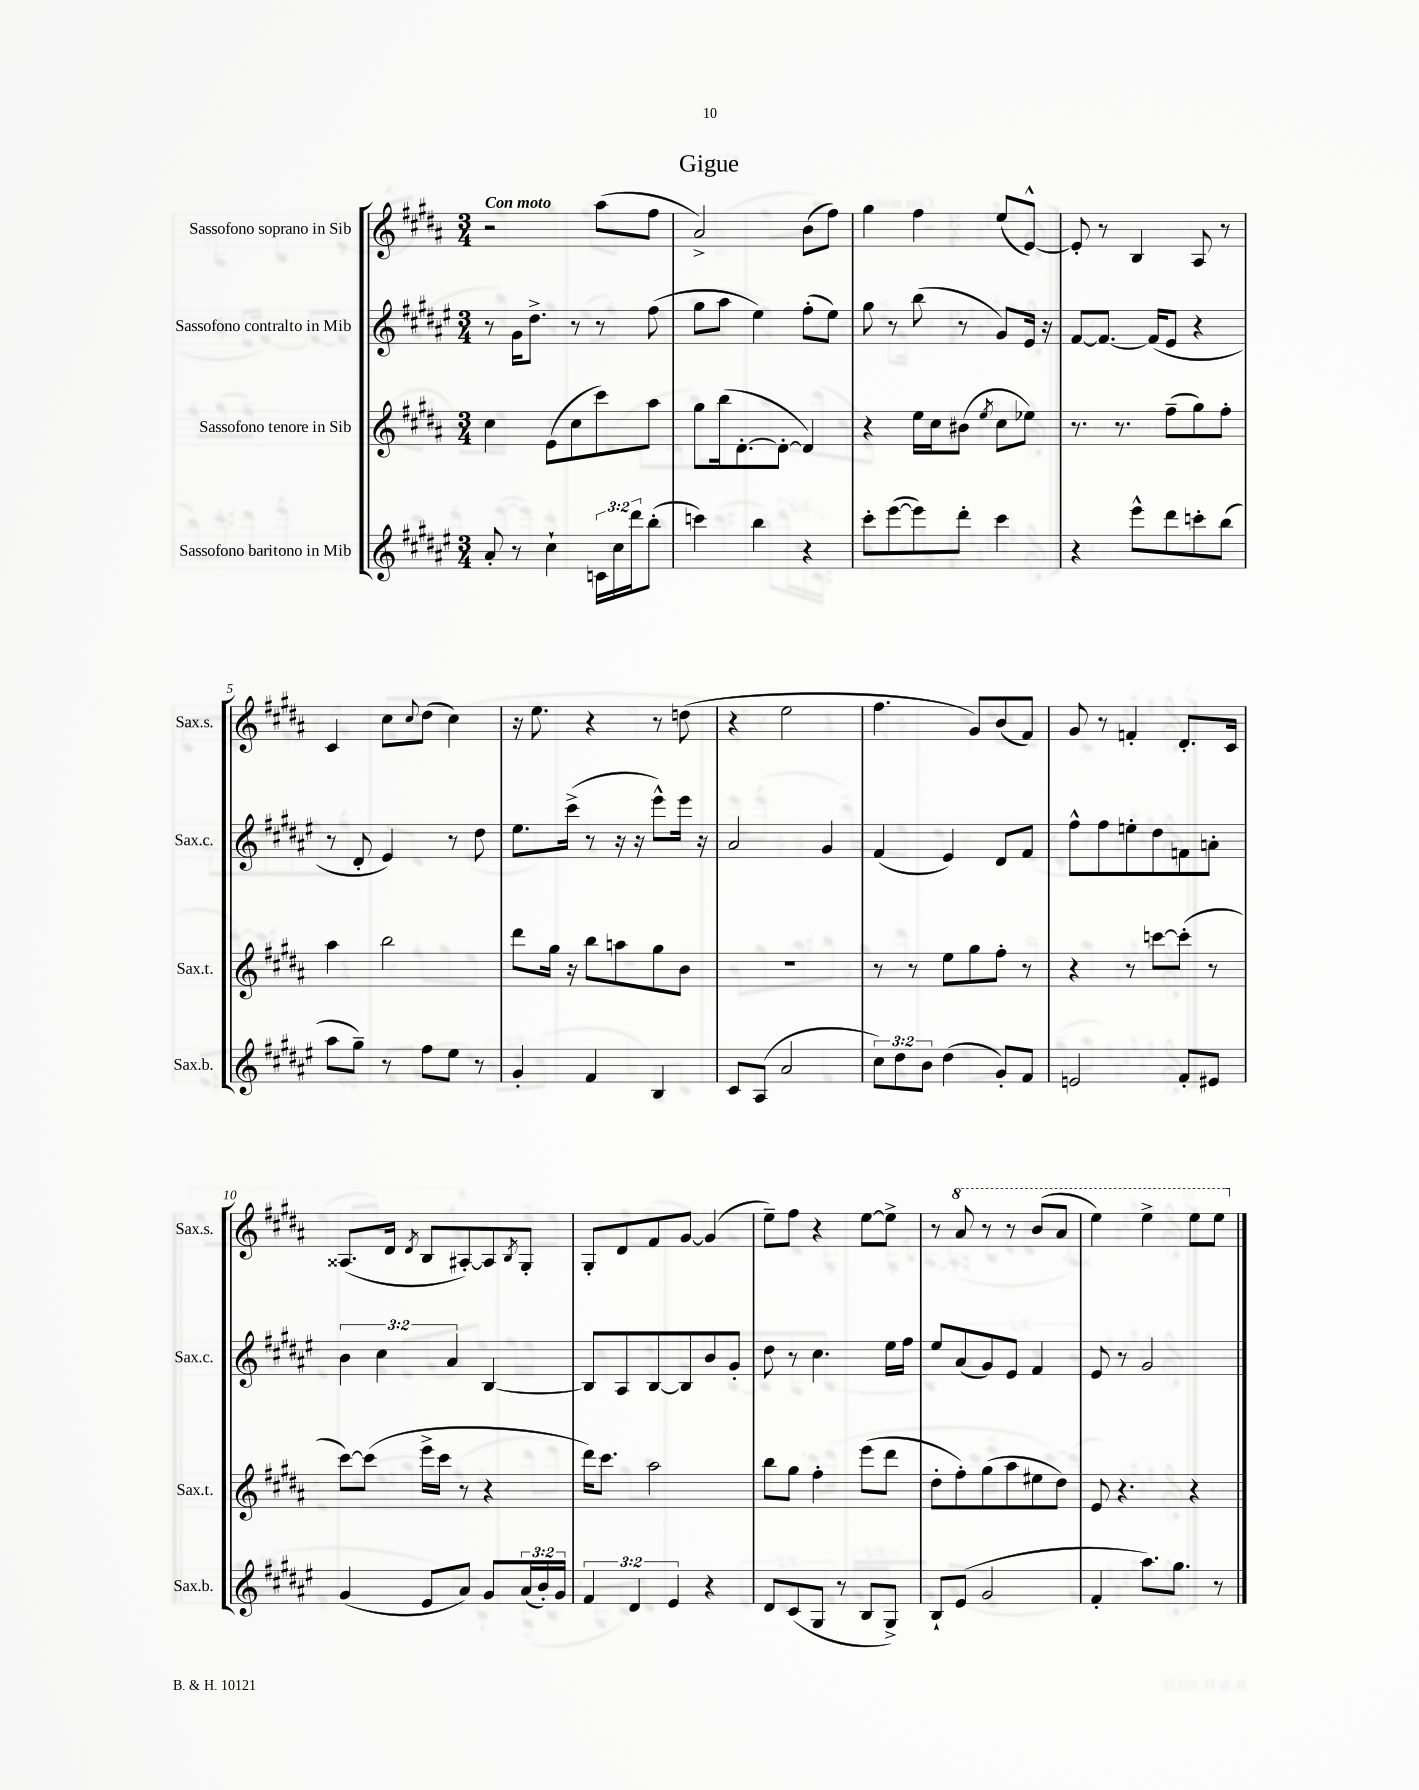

**kern	**kern	**kern	**kern
*staff4	*staff3	*staff2	*staff1
*clefG2	*clefG2	*clefG2	*clefG2
*k[f#c#g#d#a#e#]	*k[f#c#g#d#a#]	*k[f#c#g#d#a#e#]	*k[f#c#g#d#a#]
*M3/4	*M3/4	*M3/4	*M3/4
8a#'	4cc#	8r	2r
8r	.	16g#	.
.	.	8.dd#^	.
4cc#`	(8e	.	.
.	8cc#	8r	.
24c	8ccc#)	8r	(8aa#
24cc#	.	.	.
24ddd#	.	.	.
(8bb'	8aa#	(8ff#	8ff#
=	=	=	=
4ccc)	8gg#	8gg#	2a#^)
.	(16bb	8aa#	.
.	[8.d#'	.	.
4bb	.	4ee#)	.
.	8d#'_	.	.
4r	4d#])	(8ff#'	(8b
.	.	8ee#)	8ff#)
=	=	=	=
8ccc#'	4r	8gg#	4gg#
([8eee#	.	8r	.
8eee#])	16ee	(8bb	4ff#
.	16cc#	.	.
8ddd#'	(8b#	8r	.
.	8qee	.	.
4ccc#	8cc#	8g#)	(8ee
.	8ee-)	16e#	[8e^^)
.	.	16r	.
=	=	=	=
4r	8.r	[8f#	8e']
.	.	8.f#_	8r
.	8.r	.	.
8eee#^^	.	.	4B
.	.	(16f#]	.
8ddd#	(8ff#~	8e#	.
8ccc'	8gg#)	4r	8A#
(8bb	8ff#'	.	8r
=	=	=	=
8aa#	4aa#	8r	4c#
8gg#~)	.	8d#'	.
8r	2bb	4e#)	8cc#
.	.	.	8qqcc#
8ff#	.	.	(8dd#
8ee#	.	8r	4cc#)
8r	.	8dd#	.
=	=	=	=
4g#'	8ddd#	8.ee#	16r
.	.	.	8.ee
.	16gg#	.	.
.	16r	(16ccc#^	.
4f#	8bb	8r	4r
.	8aa	16r	.
.	.	16r	.
4B	8gg#	8eee#^^)	8r
.	8b	16eee#	(8dd
.	.	16r	.
=	=	=	=
8c#	2.r	2a#	4r
(8A#	.	.	.
2a#	.	.	2ee
.	.	4g#	.
=	=	=	=
12cc#)	8r	(4f#	4.ff#
12dd#	.	.	.
.	8r	.	.
12b	.	.	.
(4dd#	8ee	4e#)	.
.	8gg#	.	8g#)
8g#')	8ff#'	8d#	(8b
8f#	8r	8f#	8f#)
=	=	=	=
2e	4r	8ff#^^	8g#
.	.	8ff#	8r
.	8r	8ee'	4f'
.	[8ccc	8dd#	.
8f#'	(8ccc']	8f	8.d#'
8e#	8r	8a'	.
.	.	.	16c#
=	=	=	=
(4g#	[8ccc#)	6b	(8.A##
.	(8ccc#]	.	.
.	.	6cc#	.
.	.	.	16d#
.	.	.	8qd#
8e#	16eee^	.	8B
.	16ccc#	.	.
.	.	6a#	.
8a#)	8r	.	[8A#')
8g#	4r	[4B	8A#]
.	.	.	8qB
(24a#	.	.	8G#'
24b')	.	.	.
24g#	.	.	.
=	=	=	=
6f#	16ddd#)	8B]	8G#'
.	8.ccc#	.	.
.	.	8A#	8d#
6d#	.	.	.
.	2aa#	[8B	8f#
6e#	.	.	.
.	.	8B]	[8g#
4r	.	8b	(4g#]
.	.	8g#'	.
=	=	=	=
8d#	8bb	8dd#	8ee~)
(8c#	8gg#	8r	8ff#
8G#	4ff#'	4.cc#	4r
8r	.	.	.
8B	(8eee	.	[8ee
8G#^)	8ddd#	16ee#	8ee^]
.	.	16ff#	.
=	=	=	=
8B`	8dd#'	8ee#	8r
(8e#	8ff#')	(8a#	8aa#
2g#	(8gg#	8g#)	8r
.	8aa#	8e#	8r
.	8ee#	4f#	(8bb
.	8dd#)	.	8aa#
=	=	=	=
4f#'	8e	8e#	4eee)
.	4.r	8r	.
8.aa#)	.	2g#	4eee^
8.gg#	.	.	.
.	4r	.	8eee
8r	.	.	8eee
==	==	==	==
*-	*-	*-	*-
